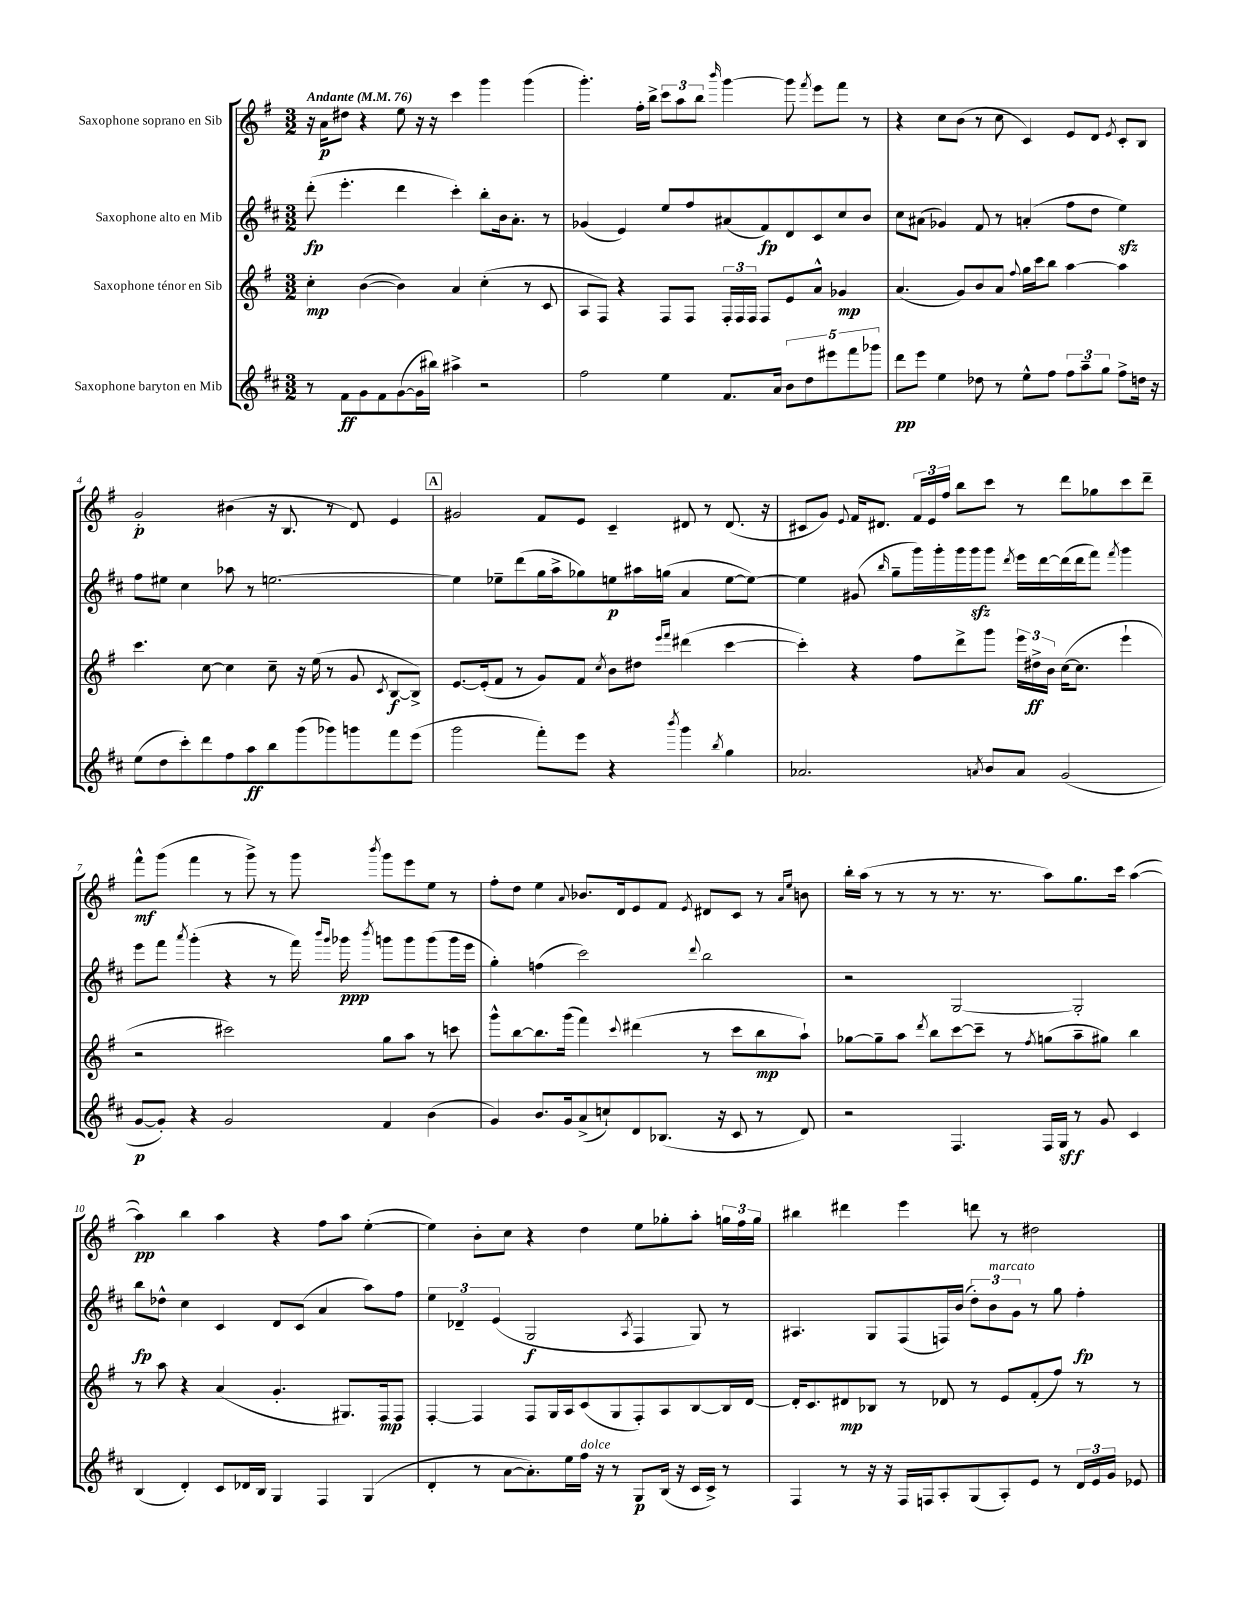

**kern	**kern	**kern	**kern
*staff4	*staff3	*staff2	*staff1
*clefG2	*clefG2	*clefG2	*clefG2
*k[f#c#]	*k[f#]	*k[f#c#]	*k[f#]
*M3/2	*M3/2	*M3/2	*M3/2
*MM76	*MM76	*MM76	*MM76
8r	4cc'\	(8ddd'\	16r
.	.	.	16a\LK
8f#\L	.	4.eee'\	8dd#\J
8g\	([4b\	.	4r
8f#\	.	.	.
([8g\	4b\])	4ddd\	8ee\
16g\]L	.	.	16r
16bb#\JJ)	.	.	16r
4aa#^\	4a/	4ccc#'\)	4ccc\
2r	(4cc'\	8bb'\L	4ggg\
.	.	16b\k	.
.	.	8.a'\J	.
.	8r	.	(4ggg\
.	8c/	8r	.
=	=	=	=
2ff#\	8A/L	(4g-/	4.ggg'\)
.	8F#/J)	.	.
.	4r	4e/)	.
.	.	.	16ff#'\LL
.	.	.	16bb^\JJ
4ee\	8F#/L	8ee/L	12ccc\L
.	.	.	12aa\
.	8F#/J	8ff#/	.
.	.	.	12bb\J
.	.	.	16qqbbb/
8.f#/L	24F#'/LL	(8a#/	[4ggg\
.	24F#/	.	.
.	24F#/JJ	.	.
.	8F#/L	8f#/)	.
16a/Jk	.	.	.
10b\L	8e/	8d/	8ggg\]
10dd\	.	.	.
.	.	.	8qfff#/
.	8a^^/J	8c#/	8eee\L
10eee#\	.	.	.
.	4g-/	8cc#/	8fff#\J
10fff#\	.	.	.
.	.	8b/J	8r
10ggg-\J	.	.	.
=	=	=	=
8ddd\L	(4.a/	8cc#\L	4r
8eee\J	.	(8a#\J	.
4ee\	.	4g-/)	8cc\L
.	8g/L)	.	(8b\J
8dd-\	8b/	8f#/	8r
8r	8a/J	8r	8cc\
.	8qqff#/	.	.
8ee^^\L	16gg\LL	(4a'/	4c/)
.	16ccc\J	.	.
8ff#\J	8bb\J	.	.
12ff#\L	[4aa\	8ff#\L	8e/L
12aa~\	.	.	.
.	.	8dd\J	8d/J
12gg\J	.	.	.
.	.	.	8qe/
8ff#^\L	4aa\]	4ee\)	8c'/L
16dd\Jk	.	.	8B/J
16r	.	.	.
=	=	=	=
(8ee\L	4.ccc\	8ff#\L	2g'/
8dd\	.	8ee#\J	.
8ccc#'\)	.	4cc#\	.
8ddd\	[8cc\	.	.
8ff#\	4cc\]	8aa-\	(4b#\
8aa\	.	8r	.
8bb\	8cc~\	[2.ee\	16r
.	.	.	8.B/
(8ggg\	16r	.	.
.	(16ee\	.	.
8ggg-\)	8r	.	8r
8ggg\	8g/	.	8d/)
.	8qc/	.	.
8fff#\	[8B/L	.	4e/
(8eee\J	8B^/]J)	.	.
=	=	=	=
2ggg\	[8.e/L	4ee\]	2g#/
.	(16e'/]k	.	.
.	8f#/J	8ee-~\L	.
.	8r	(8ddd\	.
8fff#'\L)	8g/L)	16gg\L	8f#/L
.	.	16aa^\J	.
8eee\J	8f#/J	8gg-\)	8e/J
.	8qcc/	.	.
4r	8b\L	8ee\	4c~/
.	8dd#\J	16aa#\L	.
.	.	(16gg\JJ	.
.	16qqeee/LL	.	.
8qbbb/	16qqfff#/JJ	.	.
4ggg\	(4ddd#\	4a/	8d#/
.	.	.	8r
8qbb/	.	.	.
4gg\	[4ccc\	[8ee\L	(8.d#/
.	.	8ee\_J)	.
.	.	.	16r
=	=	=	=
2.a-/	4ccc'\])	4ee\]	8c#/L
.	.	.	8g/J)
.	.	.	8qqe/
.	4r	(8g#/	16f#/LK
.	.	.	8.d#/J
.	.	16qqbb/	.
.	.	8gg~\L	.
.	8ff#\L	16ggg\L)	24f#/LL
.	.	.	24e/
.	.	16ggg'\	.
.	.	.	24ff#/JJ
.	8ddd^\	16ggg\	8bb\L
.	.	16ggg\J	.
8qa/	.	.	.
8b/L	8ggg\J	8ggg\J	8ccc\J
.	.	8qddd/	.
8a/J	24eee\LL	16eee\LL	8r
.	24dd#^\	.	.
.	.	[16ddd\	.
.	24b\JJ	.	.
(2g/	([16cc\LK	(16ddd\]	8ddd\L
.	8.cc\]J	16ddd\J	.
.	.	8fff#\J)	8gg-\
.	.	8qfff#/	.
.	4eee`\	4ggg\	8ccc\
.	.	.	8ddd~\J
=	=	=	=
[8g/L	2r	8eee\L	8fff#^^\L
8g'/]J)	.	8fff#\J	(8ggg\J
.	.	8qaaa/	.
4r	.	(4ggg'\	4fff#\
2g/	2ccc#\)	4r	8r
.	.	.	8ggg^\)
.	.	8r	8r
.	.	16fff#\)	8ggg\
.	.	16qqbbb/LL	.
.	.	16qqggg/JJ	.
.	.	16ggg-\	.
.	.	8qbbb/	8qbbb/
4f#/	8gg\L	8ggg\L	8ggg\L
.	8aa\J	8ggg\	8eee\
(4b\	8r	(8ggg\	8ee\J
.	8ccc\	16ggg\L	8r
.	.	16eee\JJ	.
=	=	=	=
4g/)	8ggg^^\L	4gg'\)	8ff#'\L
.	[8bb\	.	8dd\J
8.b/L	8.bb\]	(4ff\	4ee\
16g/k	(16ggg\Jk	.	.
.	.	.	8qqa/
(8a^/	4fff#\)	2ccc#\)	8.b-/L
8cc`/)	.	.	.
.	.	.	16d/k
.	8qqccc/	.	.
8d/	(4ddd#\	.	8e/
(8.B-/J	.	.	8f#/J
.	.	8qqddd/	8qe/
.	8r	2bb\	8d#/L
16r	.	.	.
8c#/	8ccc\L	.	8c/J
8r	8bb\	.	8r
.	.	.	16qqa/LL
.	.	.	16qqee/JJ
8d/)	8aa`\J)	.	8b\
=	=	=	=
2r	[8gg-\L	2r	16bb'\LL
.	.	.	(16aa\JJ
.	8gg-~\]	.	8r
.	8aa\J	.	8r
.	8qddd/	.	.
.	8bb\L	.	8r
4.F#/	[8ccc\	[2G/	8.r
.	8ccc~\]J	.	.
.	.	.	8.r
.	8r	.	.
.	8qff#/	.	.
16F#/LL	(8gg\L	.	8aa\L)
16G/JJ	.	.	.
8r	8aa~\	2G'/]	8.gg\
8g/	8gg#\J)	.	.
.	.	.	16ccc\Jk
4c#/	4bb\	.	([4aa\
=	=	=	=
(4B/	8r	8bb\L	4aa\])
.	8aa\	8dd-^^\J	.
4d'/)	4r	4cc#\	4bb\
8c#/L	(4a/	4c#/	4aa\
16d-/L	.	.	.
16B/JJ	.	.	.
4G/	4.g'/	8d/L	4r
.	.	(8c#/J	.
4F#/	.	4a/	8ff#\L
.	8.G#/L)	.	8aa\J
(4G/	.	8aa\L)	([4ee'\
.	16F#/k	.	.
.	8F#/J	8ff#\J	.
=	=	=	=
4d'/	[4F#'/	6ee\	4ee\])
.	.	6d-~/	.
8r	4F#/]	.	8b'\L
.	.	(6e/	.
[8a\L	.	.	8cc\J
8.a'\])	8F#/L	2G/	4r
.	16G/L	.	.
16ee\L	16A/J	.	.
16ff#\JJ	(8c/	.	4dd\
16r	.	.	.
8r	8G/	.	.
.	.	8qA/	.
8G/L	8F#'/)	4F#/	8ee\L
(16B/Jk	8A/	.	8gg-'\
16r	.	.	.
16c#/LL	[8B/	8G/)	8aa'\J
16c#^/JJ)	.	.	.
8r	16B/]L	8r	24gg\LL
.	.	.	24ff#\
.	[16d/JJ	.	.
.	.	.	24gg\JJ
=	=	=	=
4F#/	16d'/]LK	4.A#/	4bb#\
.	8.c/	.	.
8r	8d#/	.	4ddd#\
16r	8B-/J	8G/L	.
16r	.	.	.
16F#/LL	8r	(8F#/	4eee\
16F/J	.	.	.
8A'/	8d-/	16F/L)	.
.	.	(16b/JJ	.
(8G/	8r	12dd'\L)	8ddd\
.	.	12b\	.
8A'/)	8e/L	.	8r
.	.	12g\J	.
8e/J	(8f#'/	8r	2dd#\
8r	8ff#/J)	8gg\	.
24d/LL	8r	4ff#'\	.
24e/	.	.	.
24g/JJ	.	.	.
8e-/	8r	.	.
==	==	==	==
*-	*-	*-	*-
